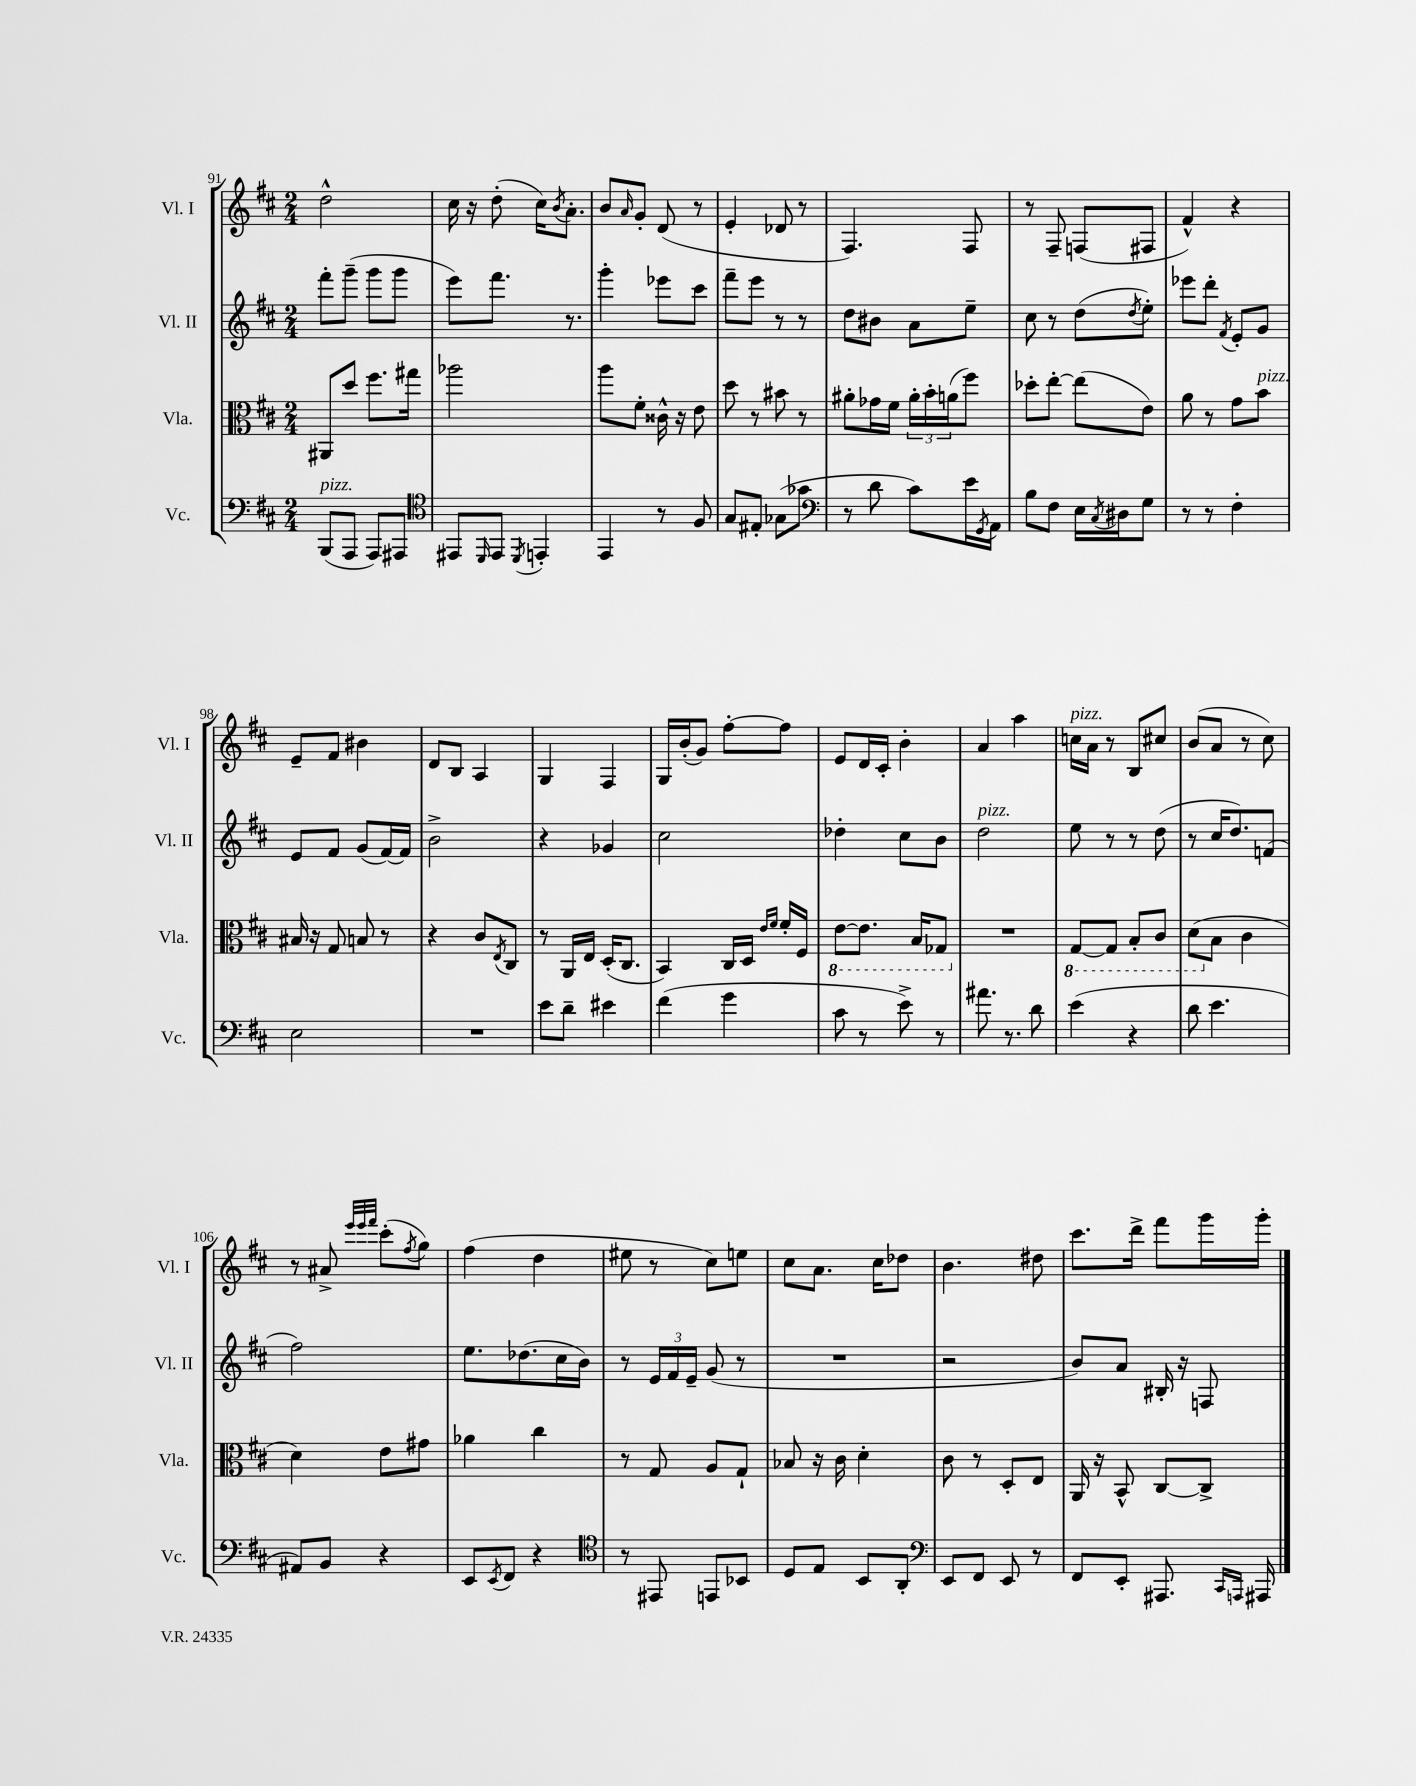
<<
\new StaffGroup <<
\new Staff = "s0" \with { instrumentName = "Vl. I" shortInstrumentName = "Vl. I" } {
    \clef treble \key d \major \numericTimeSignature \time 2/4
    d''2-^ |
    cis''16 r16 d''8-.( cis''16) \acciaccatura { b'8 } a'8.-. |
    b'8 \grace { a'16 } g'8-. d'8( r8 |
    e'4-. des'8 r8 |
    fis4.) fis8 |
    r8 fis8-- f8( fis8 |
    fis'4-^) r4 |
    e'8-- fis'8 bis'4 |
    d'8 b8 a4 |
    g4 fis4 |
    g16 b'16-.( g'8) fis''8~-. fis''8 |
    e'8 d'16 cis'16-. b'4-. |
    a'4 a''4 |
    c''16^\markup { \italic "pizz." } a'16 r8 b8 cis''8 |
    b'8( a'8 r8 cis''8) |
    r8 ais'8-> \grace { e'''32 e'''32 fis'''32 } cis'''8-.( \acciaccatura { fis''8 } g''8) |
    fis''4( d''4 |
    eis''8 r8 cis''8) e''8 |
    cis''8 a'8. cis''16 des''8 |
    b'4. dis''8 |
    cis'''8. d'''16-> fis'''8 g'''16 g'''16-. \bar "|." |
}
\new Staff = "s1" \with { instrumentName = "Vl. II" shortInstrumentName = "Vl. II" } {
    \clef treble \key d \major \numericTimeSignature \time 2/4
    fis'''8-. g'''8--( g'''8 g'''8 |
    e'''8) fis'''8. r8. |
    g'''4-. ees'''8 cis'''8 |
    fis'''8-- e'''8 r8 r8 |
    d''8 bis'8 a'8 e''8-- |
    cis''8 r8 d''8( \acciaccatura { d''8 } e''8-.) |
    ees'''8 d'''8-. \acciaccatura { fis'8 } e'8-. g'8 |
    e'8 fis'8 g'8( fis'16~) fis'16 |
    b'2-> |
    r4 ges'4 |
    cis''2 |
    des''4-. cis''8 b'8 |
    d''2^\markup { \italic "pizz." } |
    e''8 r8 r8 d''8( |
    r8 cis''16 d''8.) f'8( |
    fis''2) |
    e''8. des''8.( cis''16 b'16) |
    r8 \tuplet 3/2 { e'16 fis'16 e'16-- } g'8( r8 |
    R2 |
    r2 |
    b'8) a'8 bis16-. r16 f8 \bar "|." |
}
\new Staff = "s2" \with { instrumentName = "Vla." shortInstrumentName = "Vla." } {
    \clef alto \key d \major \numericTimeSignature \time 2/4
    ais,8 d''8 fis''8. gis''16 |
    aes''2 |
    a''8 fis'8-. cisis'16-^ r16 e'8 |
    d''8 r8 bis'8 r8 |
    ais'8-. ges'16 fis'16 \tuplet 3/2 { ais'16-. b'16-. a'16( } fis''8) |
    des''8-. e''8~-. e''8( e'8) |
    a'8 r8 g'8 b'8^\markup { \italic "pizz." } |
    bis16 r16 g8 b8 r8 |
    r4 cis'8 \acciaccatura { e8 } cis8 |
    r8 a,16 e16 d16-.( cis8. |
    b,4) cis16 d16 \grace { e'16 fis'16 } fis'16-. fis16 |
    \ottava #-1 e8~ e8. b,16 ges,8 \ottava #0 |
    R2 |
    \ottava #-1 g,8~ g,8 b,8-. cis8 |
    d8( \ottava #0 b8 cis'4 |
    d'4) e'8 gis'8 |
    aes'4 cis''4 |
    r8 g8 a8 g8-! |
    bes8 r16 cis'16 d'4-. |
    cis'8 r8 d8-. e8 |
    a,16 r16 b,8-^ cis8~ cis8-> \bar "|." |
}
\new Staff = "s3" \with { instrumentName = "Vc." shortInstrumentName = "Vc." } {
    \clef bass \key d \major \numericTimeSignature \time 2/4
    b,,8^\markup { \italic "pizz." }( a,,8 a,,8) ais,,8 |
    \clef tenor eis,8 \grace { d,16 } eis,8 \acciaccatura { d,8 } e,4-. |
    e,4 r8 fis8 |
    g8 eis8-. ges8( ges'8 |
    \clef bass r8 d'8 cis'8) e'16 \acciaccatura { g,8 } a,16 |
    b8 fis8 e16 \acciaccatura { cis8 } dis16 g8 |
    r8 r8 fis4-. |
    e2 |
    R2 |
    e'8 d'8-- eis'4 |
    fis'4( g'4 |
    cis'8 r8 e'8->) r8 |
    ais'8. r8. d'8 |
    e'4( r4 |
    d'8 e'4. |
    ais,8) b,8 r4 |
    e,8 \acciaccatura { e,8 } fis,8 r4 |
    \clef tenor r8 eis,8 e,8 bes,8 |
    d8 e8 b,8 a,8-. |
    \clef bass e,8 fis,8 e,8 r8 |
    fis,8 e,8-. ais,,8. \grace { cis,16 a,,16 } ais,,16 \bar "|." |
}
>>
>>
\layout { \context { \Score currentBarNumber = #91 } }
